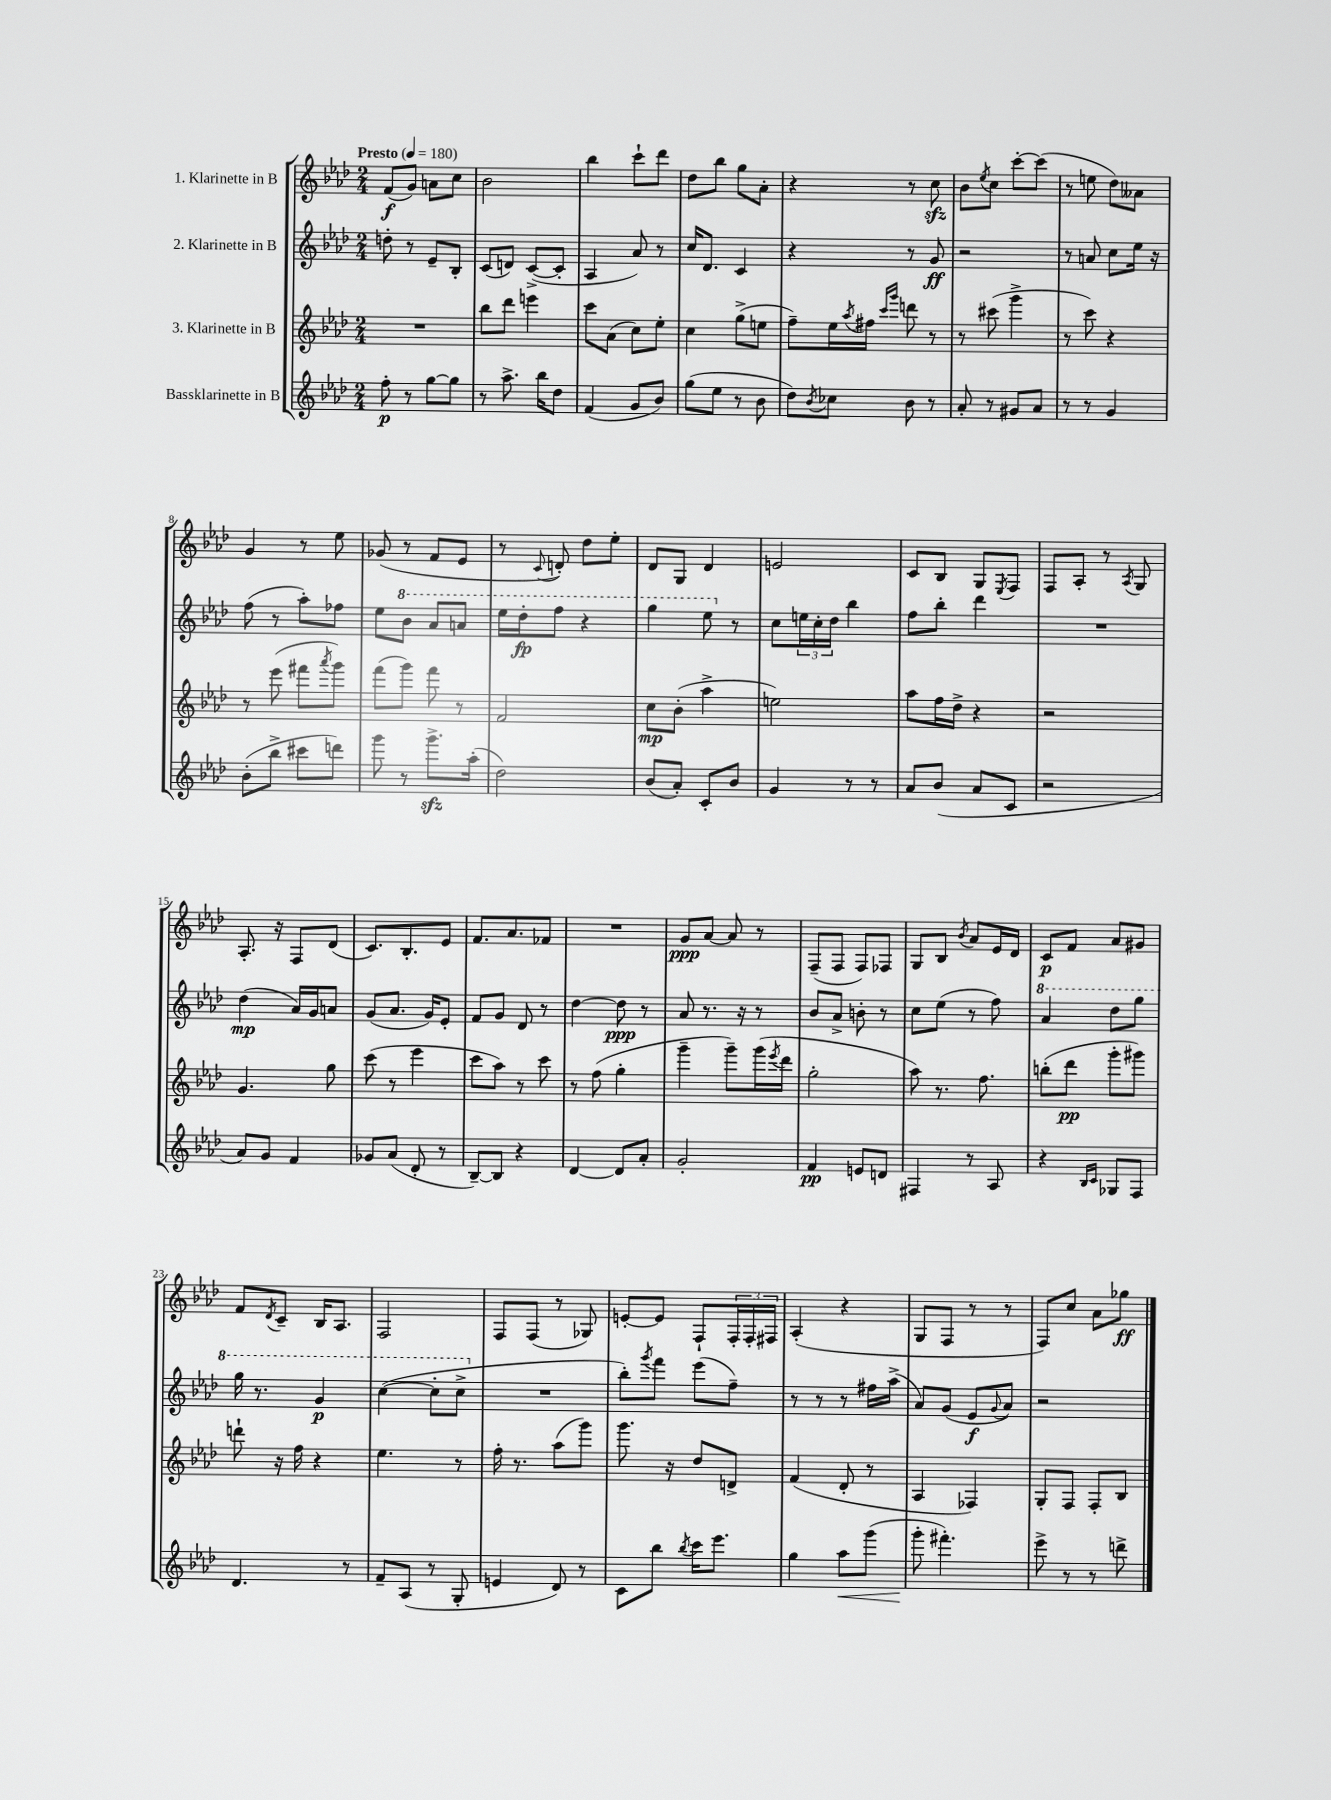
<<
\new StaffGroup <<
\new Staff = "s0" \with { instrumentName = "1. Klarinette in B" } {
    \clef treble \key aes \major \numericTimeSignature \time 2/4 \tempo "Presto" 4 = 180
    f'8\f( g'8) a'8 c''8 |
    bes'2 |
    bes''4 c'''8-! des'''8 |
    des''8 bes''8 g''8 aes'8-. |
    r4 r8 c''8\sfz |
    bes'8 \acciaccatura { ees''8 } c''8 c'''8~-. c'''8( |
    r8 e''8 des''8) aeses'8 |
    g'4 r8 ees''8 |
    ges'8( r8 f'8 ees'8 |
    r8 \appoggiatura { c'8 } d'8-.) des''8 ees''8-. |
    des'8 g8 des'4 |
    e'2 |
    c'8 bes8 g8 \acciaccatura { ees8 } f8 |
    f8 aes8-. r8 \acciaccatura { aes8 } g8 |
    aes8.-. r16 f8 des'8( |
    c'8.) bes8.-. ees'8 |
    f'8. aes'8. fes'8 |
    R2 |
    g'8\ppp aes'8~ aes'8 r8 |
    f8--( f8 f8) fes8 |
    g8 bes8 \acciaccatura { bes'8 } aes'8 ees'16 des'16 |
    c'8\p f'8 aes'8 gis'8 |
    f'8 \acciaccatura { des'8 } c'8-- bes16 aes8. |
    f2 |
    f8 f8( r8 ges8) |
    e'8~-. e'8 f8-! \tuplet 3/2 { f16-. f16-. fis16 } |
    aes4-.( r4 |
    g8 f8 r8 r8 |
    f8) c''8 aes'8 ges''8\ff \bar "|." |
}
\new Staff = "s1" \with { instrumentName = "2. Klarinette in B" } {
    \clef treble \key aes \major \numericTimeSignature \time 2/4
    d''8-. r8 ees'8-- bes8-. |
    c'8( d'8) c'8~->( c'8-. |
    aes4 aes'8) r8 |
    c''16 des'8. c'4 |
    r4 r8 g'8\ff |
    r2 |
    r8 a'8 c''8 ees''16 r16 |
    f''8( r8 aes''8-.) fes''8 |
    ees''8 \ottava #1 bes''8 aes''8 a''8 |
    ees'''16 des'''16-.\fp f'''8 r4 |
    g'''4 ees'''8 \ottava #0 r8 |
    c''8 \tuplet 3/2 { e''16 c''16-. des''16 } bes''4 |
    f''8 bes''8-. des'''4 |
    R2 |
    des''4\mp( aes'16) g'16 a'8 |
    g'8( aes'8. g'16) ees'8-. |
    f'8 g'8 des'8 r8 |
    des''4~ des''8\ppp r8 |
    aes'8 r8. r16 r8 |
    bes'8 aes'8-> b'8-. r8 |
    c''8 ees''8( r8 f''8) |
    \ottava #1 aes''4 des'''8 g'''8 |
    g'''16 r8. g''4\p |
    c'''4~( c'''8-. c'''8-> \ottava #0 |
    R2 |
    bes''8-.) \acciaccatura { g'''8 } f'''8 ees'''8( f''8--) |
    r8 r8 r8 fis''16 aes''16->( |
    aes'8) g'8( ees'8\f \appoggiatura { g'8 } aes'8) |
    r2 \bar "|." |
}
\new Staff = "s2" \with { instrumentName = "3. Klarinette in B" } {
    \clef treble \key aes \major \numericTimeSignature \time 2/4
    R2 |
    bes''8 des'''8 e'''4 |
    c'''8 aes'8( c''8) ees''8-. |
    c''4 g''8->( e''8 |
    f''8--) ees''16 \acciaccatura { aes''8 } fis''16 \grace { c'''16 g'''16 } d'''8 r8 |
    r8 cis'''8( g'''4-> |
    r8 c'''8) r4 |
    r8 ees'''8( fis'''8 \acciaccatura { aes'''8 } g'''8) |
    f'''8( g'''8) f'''8 r8 |
    f'2 |
    c''8\mp bes'8-.( aes''4-> |
    e''2) |
    aes''8 f''16 des''16-> r4 |
    r2 |
    g'4. g''8 |
    c'''8( r8 ees'''4 |
    c'''8 aes''8) r8 c'''8 |
    r8 f''8( g''4-. |
    g'''4-- g'''8--) g'''16( \acciaccatura { ees'''8 } des'''16 |
    g''2-. |
    aes''8) r8. f''8. |
    b''8-.( des'''8\pp g'''8-. gis'''8) |
    d'''8-! r16 f''16 r4 |
    ees''4. r8 |
    f''16-. r8. aes''8( g'''8) |
    g'''8. r16 des''8 d'8-> |
    f'4( des'8-. r8 |
    aes4 fes4) |
    g8-. f8 f8-. bes8 \bar "|." |
}
\new Staff = "s3" \with { instrumentName = "Bassklarinette in B" } {
    \clef treble \key aes \major \numericTimeSignature \time 2/4
    f''8-.\p r8 g''8~ g''8 |
    r8 aes''8.-> bes''16 des''8 |
    f'4( g'8 bes'8) |
    g''8( ees''8 r8 bes'8 |
    des''8) \acciaccatura { bes'8 } ces''8 bes'8 r8 |
    aes'8-. r8 gis'8 aes'8 |
    r8 r8 g'4 |
    bes'8-.( bes''8-> cis'''8 d'''8) |
    g'''8 r8 g'''8.->\sfz aes''16-.( |
    des''2) |
    bes'8( aes'8-.) c'8-. bes'8 |
    g'4 r8 r8 |
    aes'8 bes'8( aes'8 c'8 |
    r2 |
    aes'8) g'8 f'4 |
    ges'8 aes'8( des'8-. r8 |
    bes8~--) bes8 r4 |
    des'4~ des'8 aes'8-. |
    g'2-. |
    f'4\pp e'8 d'8 |
    fis4 r8 aes8 |
    r4 \grace { bes16 c'16 } ges8 f8 |
    des'4. r8 |
    f'8-- aes8( r8 g8-. |
    e'4 des'8) r8 |
    c'8 bes''8 \acciaccatura { bes''8 } c'''16 ees'''8. |
    g''4 aes''8\< g'''8( |
    g'''8-.\! fis'''4.-.) |
    ees'''8-> r8 r8 d'''8-> \bar "|." |
}
>>
>>
